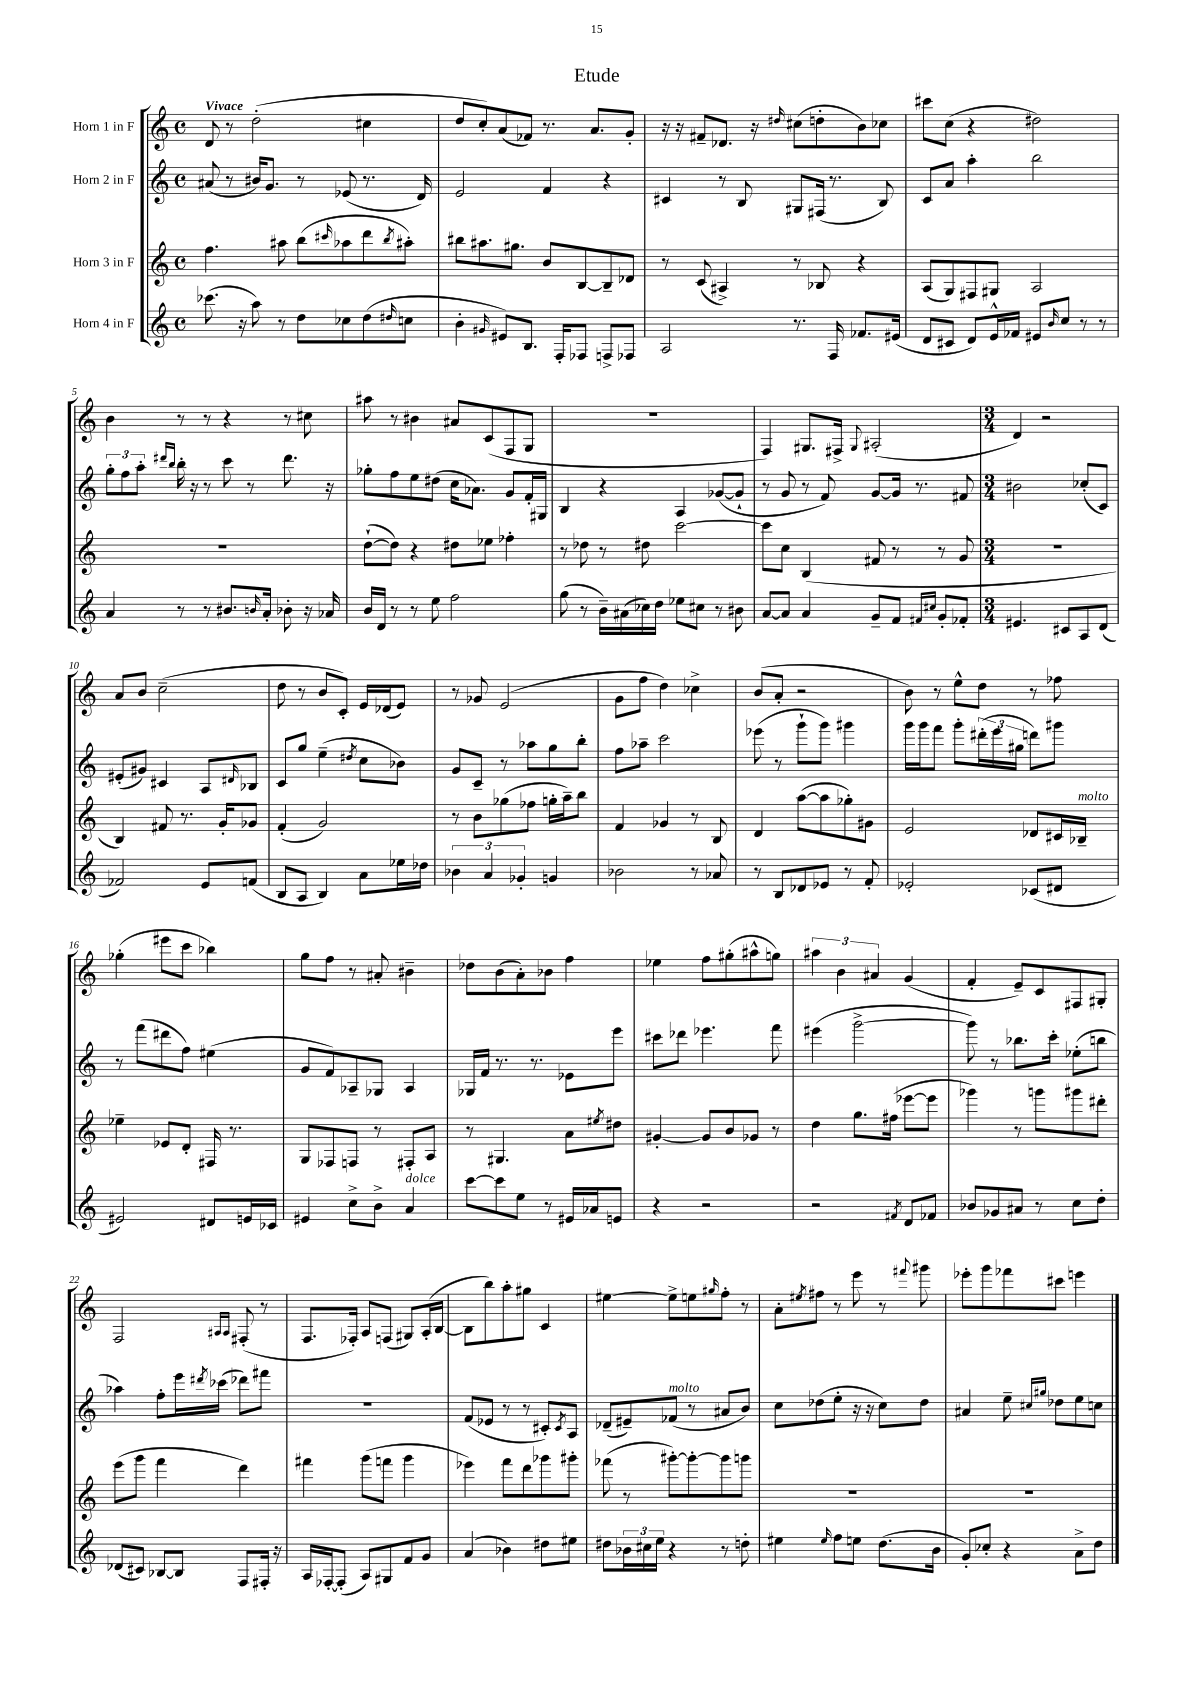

**kern	**kern	**kern	**kern
*part4	*part3	*part2	*part1
*staff4	*staff3	*staff2	*staff1
*I"Horn 4 in F	*I"Horn 3 in F	*I"Horn 2 in F	*I"Horn 1 in F
*clefG2	*clefG2	*clefG2	*clefG2
*k[]	*k[]	*k[]	*k[]
*M4/4	*M4/4	*M4/4	*M4/4
*met(c)	*met(c)	*met(c)	*met(c)
=1	=1	=1	=1
!	!	!	!LO:TX:a:B:t=Vivace
(8.ccc-X\	4.ff\	(8a#X/	8d/
.	.	8r	8r
16r	.	.	.
8aa\)	.	16b#X/KL)	(2dd'\
.	.	8.g/J	.
8r	8aa#X\	.	.
8dd\L	(8bb\L	8r	.
.	16qqccc#X/	.	.
8cc-X\	8aa-X\	(8e-X/	.
(8dd\	8ddd\	8.r	4cc#X\
16qqdd#X/	8qbb/	.	.
8ccn\J	8aa#X'\J)	.	.
.	.	16d/)	.
=2	=2	=2	=2
4b'\	8bb#X\L	2e/	8dd/L
.	8.aa#X\	.	8cc'/)
16qqg#X/	.	.	.
8e#X/L)	.	.	(8a/
.	8.gg#X\J	.	.
8.B/J	.	.	8f-X/J)
.	8b/L	4f/	8.r
16F'/KL	.	.	.
8F-X/J	[8B/	.	.
.	.	.	8.a/L
8Fn^/L	8B~/]	4r	.
8F-X/J	8d-X/J	.	8g'/J
=3	=3	=3	=3
2A/	8r	4c#X/	16r
.	.	.	16r
.	(8c/	.	8f#X~/L
.	4A#X^/)	8r	8.d-X/J
.	.	8B/	.
.	.	.	16r
.	.	.	16qqdd#X/
8.r	8r	8G#X/L	(8cc#X\L
.	8B-X/	(16F#X/Jk	8ddn'\
16F/	.	8.r	.
8.f-X/L	4r	.	8b\)
.	.	8B/)	8cc-X\J
(16e#X/Jk	.	.	.
=4	=4	=4	=4
8d/L	(8A/L	8c/L	8ccc#X\L
8c#X/J	8G/)	8a/J	(8cc\J
8d/L)	8F#X/	4aa'\	4r
16e^^/L	8G#X/J	.	.
16f-X/JJ	.	.	.
8e#X/L	2A/	2bb\	2dd#X\)
16qqb/	.	.	.
8cc/J	.	.	.
8r	.	.	.
8r	.	.	.
!!LO:LB:g=z
=5	=5	=5	=5
4a/	1r	12gg'\L	4b\
.	.	12ff\	.
.	.	12aa'\J	.
.	.	16qqddd#X/LL	.
.	.	16qqbb/JJ	.
8r	.	16bb'\	8r
.	.	16r	.
8r	.	8r	8r
8.b#X/L	.	8ccc\	4r
.	.	8r	.
16qqbn/	.	.	.
16a'/Jk	.	.	.
8b-X'\	.	8.ddd#\	8r
16r	.	.	8cc#X\
16a-X/	.	16r	.
=6	=6	=6	=6
16b/LL	([8dd`\L	8gg-X'\L	8aa#X\
16d/JJ	.	.	.
8r	8dd\J])	8ff\	8r
8r	4r	8ee\	4b#X\
8ee\	.	(8dd#X\J	.
2ff\	8dd#X\L	16cc\KL	8a#X/L
.	.	8.a-X\J)	.
.	8ee-X\J	.	(8c/
.	4ff-X'\	8g/L	8F/
.	.	16f'/L	8G/J
.	.	16G#X/JJ	.
=7	=7	=7	=7
(8gg\	8r	4B/	1r
8r	8dd-X\	.	.
16b~\LL)	8r	4r	.
(16a#X\	.	.	.
16cc-X\)	8dd#X\	.	.
16dd\JJ	.	.	.
8ee-X\L	[2ccc\	4A/	.
8cc#X\J	.	.	.
8r	.	([8g-X/L	.
8b#X\	.	8g-`/J]	.
=8	=8	=8	=8
[8a/L	8ccc\L]	8r	4F/)
8a/J]	8cc\J	8g/	.
4a/	(4B/	8r	8.G#X/L
.	.	8f/)	.
.	.	.	16F#X^/Jk
.	.	.	8qqG#/
8g~/L	8f#X/	[8g/L	(2A#X'/
8f/J	8r	16g/Jk]	.
.	.	8.r	.
16qqf#X/LL	.	.	.
16qqcc#X/JJ	.	.	.
8g'/L	8r	.	.
8f-X'/J	8g/	8f#X/	.
=9	=9	=9	=9
*M3/4	*M3/4	*M3/4	*M3/4
4.e#X/	2.r	2b#X\	4d/)
.	.	.	2r
8c#X/L	.	.	.
8A/	.	(8cc-X'/L	.
(8d/J	.	8c/J)	.
!!LO:LB:g=z
=10	=10	=10	=10
2f-X/)	4B/)	(8e#X'/L	8a/L
.	.	8g#X/J)	8b/J
.	8f#X/	4c#X/	(2cc~\
.	8.r	.	.
8e/L	.	8A/L	.
.	16g'/KL	.	.
.	.	16qqd#X/	.
(8fn/J	8g-X/J	8B-X/J	.
=11	=11	=11	=11
8B/L	(4f'/	8c/L	8dd\
8A/J	.	8gg/J	8r
4B/)	2g/)	(4ee~\	8b/L
.	.	.	8c'/J)
.	.	8qdd#X/	.
8a\L	.	8cc\L	16e/LL
.	.	.	(16d-X/J
16ee-X\L	.	8b-X\J)	8e/J)
16dd-X\JJ	.	.	.
=12	=12	=12	=12
6b-X\	8r	8g/L	8r
.	8b\L	8c~/J	8g-X/
6a/	.	.	.
.	(8gg-X\	8r	(2e/
6g-X'/	.	.	.
.	8ff-X\J	8aa-X\L	.
4gn/	16ggn'\LL	8gg\	.
.	16aa~\J)	.	.
.	8bb\J	8bb'\J	.
=13	=13	=13	=13
2b-X\	4f/	8ff\L	8g\L
.	.	8aa-X~\J	8ff\J
.	4g-X/	2ccc\	4dd\)
8r	8r	.	4cc-X^\
8a-X/	8B/	.	.
=14	=14	=14	=14
8r	4d/	(8eee-X\	(8b/L
8B/L	.	8r	8a'/J
8d-X/	([8aa\L	8ggg`\L	2r
8e-X/J	8aa\]	8ggg\J)	.
8r	8gg-X'\)	4ggg#X\	.
8f'/	8g#X\J	.	.
=15	=15	=15	=15
2e-X'/	2e/	16ggg\LL	8b\)
.	.	16ggg\J	.
.	.	8fff\J	8r
.	.	8ggg'\L	8ee^^\L
.	.	(24ddd#X'\L	8dd\J
.	.	24eee\	.
.	.	24gg#X\JJ	.
(8c-X/L	8d-X/L	8dddn\L)	8r
8d#X/J	16c#X/L	8ggg#X\J	8ff-X\
!	!LO:TX:a:i:t=molto	!	!
.	16B-X~/JJ	.	.
!!LO:LB:g=z
=16	=16	=16	=16
2e#X/)	4ee-X~\	8r	(4gg-X'\
.	.	(8fff\L	.
.	8e-X/L	8ddd#X\	8eee#X\L
.	8d'/J	8ff\J)	8ccc\J
8d#X/L	16F#X/	(4ee#X\	4bb-X\)
.	8.r	.	.
16en/L	.	.	.
16c-X/JJ	.	.	.
=17	=17	=17	=17
4e#X/	8G/L	8g/L	8gg\L
.	8F-X/	8f/)	8ff\J
8cc^\L	8Fn/J	8A-X~/	8r
8b^\J	8r	8G-X/J	8a#X'/
!LO:TX:a:i:t=dolce	!	!	!
4a/	8F#X'/L	4A-/	4b#X~\
.	8A/J	.	.
=18	=18	=18	=18
[8ccc\L	8r	16G-X/LL	8dd-X\L
.	.	16f/JJ	.
8ccc\]	4.G#X/	8.r	(8b\
8ee\J	.	.	8a'\)
.	.	8.r	.
8r	.	.	8b-X\J
16e#X/LL	8a\L	8e-X\L	4ff\
16a-X/J	.	.	.
.	8qee#X/	.	.
8en/J	8dd#X\J	8eee\J	.
=19	=19	=19	=19
4r	[4g#X'/	8ccc#X\L	4ee-X\
.	.	8ddd-X\J	.
2r	8g#/L]	4.eee-X\	8ff\L
.	8b/	.	(8gg#X'\
.	8g-X/J	.	8aa#X^^\
.	8r	8fff\	8ggn\J)
=20	=20	=20	=20
2r	4dd\	(4eee#X\	6aa#X\
.	.	.	6b\
.	8.gg\L	[2ggg^\	.
.	.	.	6a#X/
.	(16ff#X\Jk	.	.
8qf#X/	.	.	.
8d/L	[8eee-X\L	.	(4g/
8f-X/J	8eee-\J]	.	.
=21	=21	=21	=21
8b-X/L	4ggg-X\)	8ggg\])	4f'/
8g-X/	.	8r	.
8a#X/J	8r	8.bb-X\L	8e~/L)
8r	8gggn\L	.	8c/
.	.	16ccc'\Jk	.
8cc\L	8ggg#X\	(8ee-X'\L	8F#X/
8dd'\J	8ddd#X'\J	8bbn\J	8G#X'/J
!!LO:LB:g=z
=22	=22	=22	=22
(8d-X/L	(8eee\L	4aa-X\)	2F/
8c#X/J)	8ggg\J	.	.
[8B-X/L	4fff\	8ff'\L	.
8B-/J]	.	16eee\L	.
.	.	8qddd#X/	.
.	.	(16ccc-X\JJ	.
.	.	.	16qqA#X/LL
.	.	.	16qqA#/JJ
8F/L	4ddd\)	8ddd-X\L)	(8F#X'/
16F#X'/Jk	.	8fff#X\J	8r
16r	.	.	.
=23	=23	=23	=23
16A/LL	4fff#X\	2.r	8.F/L
[16F-X'/J	.	.	.
(8F-'/J]	.	.	.
.	.	.	16F-X'/Jk)
8A/L)	(8ggg\L	.	8A/L
8G#X/	8fffn\J	.	(8Fn/J
8f/	4ggg\	.	8G#X/L)
8g/J	.	.	(16A'/L
.	.	.	[16B/JJ
=24	=24	=24	=24
(4a/	4eee-X\)	(8f/L	8B\L]
.	.	8e-X/J	8bb\)
4b-X\)	8fff\L	8r	8aa'\
.	8ddd\	8r	8gg#X\J
8dd#X\L	8ggg-X\	8c#X'/L)	4c/
.	.	8qc#/	.
8ee#X\J	8ggg#X'\J	8A/J	.
=25	=25	=25	=25
8dd#X\L	(8fff-X\	(8d-X~/L	[4ee#X\
24b-X\L	8r	8e#X~/)	.
24cc#X\	.	.	.
24ee\JJ	.	.	.
!	!	!LO:TX:a:i:t=molto	!
4r	[8ggg#X'\L)	(8f-X/J	8ee#^\L]
.	8ggg#'\_	8r	8een\
.	.	.	16qqgg#X/
8r	8ggg#\]	8a#X/L	8ff'\J
8ddn'\	8gggn\J	8b/J)	8r
=26	=26	=26	=26
4ee#X\	2.r	8cc\L	8a'\L
.	.	.	8qee#X/
.	.	(8dd-X\	8ff#X\J
16qqee#/	.	.	.
8ff\L	.	8ee'\J	8r
8een\J	.	16r	8eee\
.	.	16r	.
(8.dd\L	.	8cc\L)	8r
.	.	.	8qqfff#X/
.	.	8dd-\J	8ggg#X\
16b\Jk	.	.	.
=27	=27	=27	=27
8g'/L)	2.r	4a#X/	8eee-X'\L
8cc-X'/J	.	.	8ggg\
4r	.	8ee~\	8fff-X\
.	.	16qqcc#X/LL	.
.	.	16qqgg#X/JJ	.
.	.	8dd-X\L	8ccc#X\J
8a^\L	.	8ee\	4eeen\
8dd\J	.	8ccn\J	.
==	==	==	==
*-	*-	*-	*-
